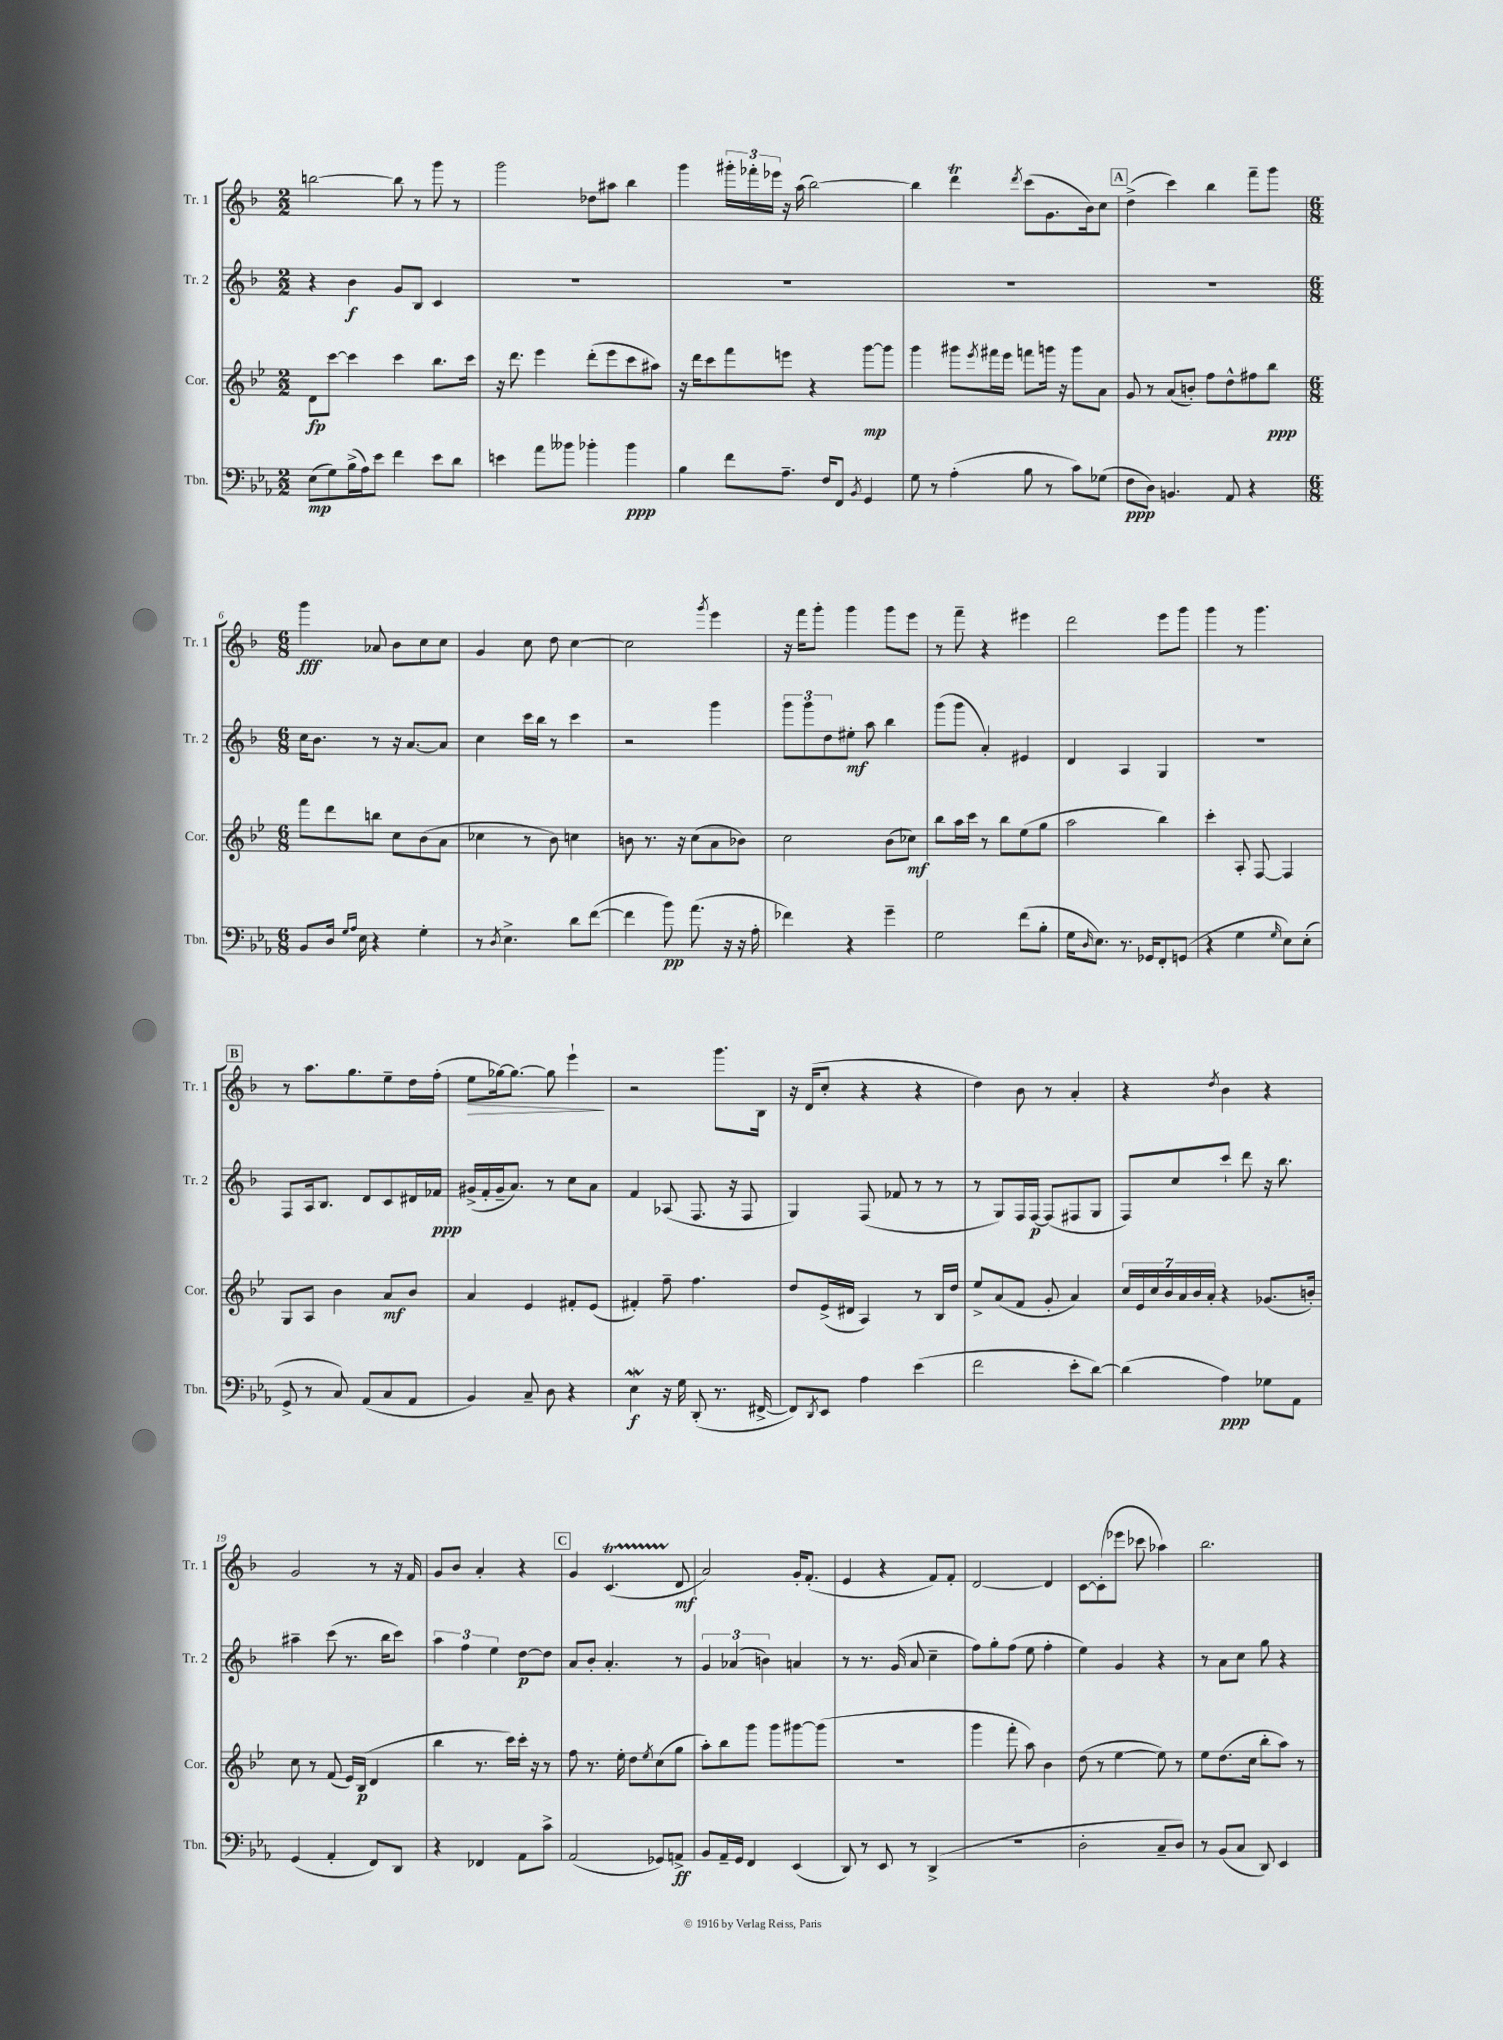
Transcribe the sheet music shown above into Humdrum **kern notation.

**kern	**dynam	**kern	**dynam	**kern	**dynam	**kern	**dynam
*part4	*part4	*part3	*part3	*part2	*part2	*part1	*part1
*staff4	*staff4	*staff3	*staff3	*staff2	*staff2	*staff1	*staff1
*I"Tbn.	*	*I"Cor.	*	*I"Tr. 2	*	*I"Tr. 1	*
*I'Tbn.	*	*I'Cor.	*	*I'Tr. 2	*	*I'Tr. 1	*
*clefF4	*	*clefG2	*	*clefG2	*	*clefG2	*
*k[b-e-a-]	*	*k[b-e-]	*	*k[b-]	*	*k[b-]	*
*M2/2	*	*M2/2	*	*M2/2	*	*M2/2	*
=1	=1	=1	=1	=1	=1	=1	=1
(8E-\L	mp	8d\L	fp	4r	.	[2bbn\	.
8G\)	.	[8ccc\J	.	.	.	.	.
(16B-^\L	.	4ccc\]	.	4b-\	f	.	.
16A-\J)	.	.	.	.	.	.	.
8e-\J	.	.	.	.	.	.	.
4f\	.	4ccc\	.	8g/L	.	8bb\]	.
.	.	.	.	8B-/J	.	8r	.
8e-\L	.	8.bb-\L	.	4c/	.	8ggg\	.
8d\J	.	.	.	.	.	8r	.
.	.	16ccc\Jk	.	.	.	.	.
=2	=2	=2	=2	=2	=2	=2	=2
4en\	.	16r	.	1r	.	2ggg\	.
.	.	8.ddd\	.	.	.	.	.
8a-\L	.	4eee-\	.	.	.	.	.
8b--X\J	.	.	.	.	.	.	.
4b-X'\	.	(8ddd'\L	.	.	.	8dd-X\L	.
.	.	8eee-\	.	.	.	8aa#X\J	.
4b-\	ppp	8ccc\	.	.	.	4bb-\	.
.	.	8aa#X\J)	.	.	.	.	.
=3	=3	=3	=3	=3	=3	=3	=3
4B-\	.	16r	.	1r	.	4ggg\	.
.	.	16ddd\KL	.	.	.	.	.
.	.	8ccc\	.	.	.	.	.
8f\L	.	8fff\	.	.	.	24ggg#X'\LL	.
.	.	.	.	.	.	24fff-X'\	.
.	.	.	.	.	.	24eee-X\JJ	.
8.A-~\J	.	8eeen\J	.	.	.	16r	.
.	.	.	.	.	.	(16aa\	.
.	.	4r	.	.	.	[2bb-\)	.
16F/KL	.	.	.	.	.	.	.
8FF/J	.	.	.	.	.	.	.
8qBB-/	.	.	.	.	.	.	.
4GG/	.	[8ggg\L	mp	.	.	.	.
.	.	8ggg\J]	.	.	.	.	.
=4	=4	=4	=4	=4	=4	=4	=4
8G\	.	4ggg\	.	1r	.	4bb-\]	.
8r	.	.	.	.	.	.	.
(4A-'\	.	8ggg#X\L	.	.	.	4dddT\	.
.	.	8qeee-/	.	.	.	.	.
.	.	16fff#X\L	.	.	.	.	.
.	.	16eee-\JJ	.	.	.	.	.
.	.	.	.	.	.	8qddd/	.
8B-\	.	8fffn\L	.	.	.	(8ccc\L	.
8r	.	16gggn\Jk	.	.	.	8.g\	.
.	.	16r	.	.	.	.	.
8c\L)	.	8ggg\L	.	.	.	.	.
.	.	.	.	.	.	16b-\k)	.
(8G-X\J	.	8a\J	.	.	.	8cc\J	.
!!LO:REH:place=s1:t=A
=5	=5	=5	=5	=5	=5	=5	=5
8F\L	ppp	8g/	.	1r	.	(4dd^\	.
8D\J)	.	8r	.	.	.	.	.
4.BBn/	.	(8a/L	.	.	.	4ccc\)	.
.	.	8bn'/J)	.	.	.	.	.
.	.	8ff\L	.	.	.	4bb-\	.
8AA-/	.	8dd^^\	.	.	.	.	.
4r	.	8ff#X\	.	.	.	8fff~\L	.
.	.	8bb-\J	ppp	.	.	8ggg\J	.
!!LO:LB:g=z
=6	=6	=6	=6	=6	=6	=6	=6
*M6/8	*	*M6/8	*	*M6/8	*	*M6/8	*
8BB-/L	.	8fff\L	.	16cc\KL	.	4ggg\	fff
.	.	.	.	8.b-\J	.	.	.
16D/Jk	.	8ddd\	.	.	.	.	.
16qqG/LL	.	.	.	.	.	.	.
16qqA-/JJ	.	.	.	.	.	.	.
16E-\	.	.	.	.	.	.	.
4r	.	8bbn\J	.	8r	.	8a-X/	.
.	.	8cc\L	.	16r	.	8b-\L	.
.	.	.	.	[8.a/L	.	.	.
4G'\	.	(8b-\	.	.	.	8cc\	.
.	.	8a\J	.	8a/J]	.	8cc\J	.
=7	=7	=7	=7	=7	=7	=7	=7
8r	.	4cc-X\	.	4cc\	.	4g/	.
8qD/	.	.	.	.	.	.	.
4.E-^\	.	.	.	.	.	.	.
.	.	8r	.	16ccc\LL	.	8cc\	.
.	.	.	.	16bb-\JJ	.	.	.
.	.	8b-\)	.	8r	.	8dd\	.
8d\L	.	4ccn\	.	4ccc\	.	[4cc\	.
([8f\J	.	.	.	.	.	.	.
=8	=8	=8	=8	=8	=8	=8	=8
4f\]	.	8bn\	.	2r	.	2cc\]	.
.	.	8.r	.	.	.	.	.
8b-\)	pp	.	.	.	.	.	.
.	.	16r	.	.	.	.	.
(8.a-\	.	(8cc\L	.	.	.	.	.
.	.	.	.	.	.	8qggg/	.
.	.	8a\	.	4ggg\	.	4eee\	.
16r	.	.	.	.	.	.	.
16r	.	8b-X\J)	.	.	.	.	.
16A-'\	.	.	.	.	.	.	.
=9	=9	=9	=9	=9	=9	=9	=9
4f-X\)	.	2cc\	.	12ggg\L	.	16r	.
.	.	.	.	.	.	16fff\KL	.
.	.	.	.	12ggg\	.	.	.
.	.	.	.	.	.	8ggg'\J	.
.	.	.	.	12dd\	.	.	.
4r	.	.	.	8ee#X'\J	mf	4ggg\	.
.	.	.	.	8aa\	.	.	.
4g~\	.	(8b-\L	.	4bb-\	.	8ggg\L	.
.	.	8cc-X\J)	mf	.	.	8eee\J	.
=10	=10	=10	=10	=10	=10	=10	=10
2G\	.	8bb-\L	.	(8ggg\L	.	8r	.
.	.	16aa\L	.	8ggg\J	.	8fff~\	.
.	.	16ccc\JJ	.	.	.	.	.
.	.	8r	.	4a'/)	.	4r	.
.	.	8bb-\L	.	.	.	.	.
(8f\L	.	(8ee-\	.	4e#X/	.	4eee#X\	.
8B-'\J	.	8gg\J	.	.	.	.	.
=11	=11	=11	=11	=11	=11	=11	=11
16G\KL	.	2aa\	.	4d/	.	2ddd\	.
16qqD/	.	.	.	.	.	.	.
8.E-\J)	.	.	.	.	.	.	.
8.r	.	.	.	4A/	.	.	.
16GG-X/KL	.	.	.	.	.	.	.
8FF'/	.	4bb-\)	.	4G/	.	8eee\L	.
(8GGn/J	.	.	.	.	.	8ggg\J	.
=12	=12	=12	=12	=12	=12	=12	=12
4r	.	4ccc'\	.	2.r	.	4ggg\	.
4G\	.	8A'/	.	.	.	8r	.
.	.	[8F/	.	.	.	4.ggg\	.
16qqG/	.	.	.	.	.	.	.
8E-\L)	.	4F/]	.	.	.	.	.
(8E-'\J	.	.	.	.	.	.	.
!!LO:LB:g=z
!!LO:REH:place=s1:t=B
=13	=13	=13	=13	=13	=13	=13	=13
8GG^/	.	8G/L	.	8F/L	.	8r	.
8r	.	8A/J	.	16A/k	.	8.aa\L	.
.	.	.	.	8.B-/J	.	.	.
8C/)	.	4b-\	.	.	.	.	.
.	.	.	.	.	.	8.gg\	.
(8AA-/L	.	.	.	8d/L	.	.	.
8C/	.	8a/L	mf	8c/	.	8ee~\	.
8AA-/J	.	8b-/J	.	16d#X/L	.	16dd\L	.
.	.	.	.	16f-X/JJ	ppp	(16ff'\JJ	.
=14	=14	=14	=14	=14	=14	=14	=14
!	!	!	!	!	!	!	!LO:HP:b
4BB-/)	.	4a/	.	(16g#X^/LL	.	8ee\L	>
.	.	.	.	16f'/	.	.	.
.	.	.	.	16g#~/J	.	[16gg-X\k)	.
.	.	.	.	8.a/J)	.	8.gg-\J_	.
8C~/	.	4e-/	.	.	.	.	.
8D\	.	.	.	8r	.	8gg-\]	.
4r	.	8f#X'/L	.	8cc\L	.	4eee`\	.
.	.	(8e-/J	.	8a\J	.	.	.
.	.	.	.	.	.	.	]
=15	=15	=15	=15	=15	=15	=15	=15
4E-w\	f	4f#X'/)	.	4f/	.	2r	.
16r	.	8ff~\	.	(8A-X/	.	.	.
16G\	.	.	.	.	.	.	.
(8DD'/	.	4.ff\	.	8.F/	.	.	.
8.r	.	.	.	.	.	8.ggg\L	.
.	.	.	.	16r	.	.	.
.	.	.	.	8F/	.	.	.
[16FF#X^/	.	.	.	.	.	16B-\Jk	.
=16	=16	=16	=16	=16	=16	=16	=16
8FF#/L])	.	8dd/L	.	4G/)	.	16r	.
.	.	.	.	.	.	(16d/KL	.
8qDD/	.	.	.	.	.	.	.
8EE-/J	.	(16e-^/L	.	.	.	8cc'/J	.
.	.	16d#X/JJ	.	.	.	.	.
4A-\	.	4A/)	.	(8F/	.	4r	.
.	.	.	.	8f-X/	.	.	.
(4e-\	.	8r	.	8r	.	4r	.
.	.	16B-/LL	.	8r	.	.	.
.	.	16dd/JJ	.	.	.	.	.
=17	=17	=17	=17	=17	=17	=17	=17
2f\	.	8ee-^/L	.	8r	.	4dd\)	.
.	.	(8a/	.	8G/L)	.	.	.
.	.	8f/J	.	16F/L	.	8b-\	.
.	.	.	.	[16F/JJ	p	.	.
.	.	8g'/	.	(8F/L]	.	8r	.
8e-'\L	.	4a/)	.	8F#X/	.	4a'/	.
[8d\J)	.	.	.	8G/J	.	.	.
=18	=18	=18	=18	=18	=18	=18	=18
(4d\]	.	28cc/LL	.	8F/L)	.	4r	.
.	.	28e-/	.	.	.	.	.
.	.	28cc/	.	.	.	.	.
.	.	28b-/	.	.	.	.	.
.	.	.	.	8cc/	.	.	.
.	.	28a/	.	.	.	.	.
.	.	28b-/	.	.	.	.	.
.	.	28a'/JJ	.	.	.	.	.
.	.	.	.	.	.	8qdd/	.
4A-\)	ppp	4r	.	8ccc`/J	.	4b-\	.
.	.	.	.	8ddd\	.	.	.
8G-X\L	.	(8.g-X/L	.	16r	.	4r	.
.	.	.	.	8.bb-\	.	.	.
8AA-\J	.	.	.	.	.	.	.
.	.	16bn'/Jk)	.	.	.	.	.
!!LO:LB:g=z
=19	=19	=19	=19	=19	=19	=19	=19
(4GG/	.	8cc\	.	4aa#X~\	.	2g/	.
.	.	8r	.	.	.	.	.
4AA-'/	.	(8f/	.	(8ccc\	.	.	.
.	.	16e-/LL)	.	8.r	.	.	.
.	.	(16B-/JJ	p	.	.	.	.
8FF/L)	.	4d/	.	.	.	8r	.
.	.	.	.	16bb-\KL	.	.	.
8DD/J	.	.	.	8ccc\J)	.	16r	.
.	.	.	.	.	.	16f/	.
=20	=20	=20	=20	=20	=20	=20	=20
4r	.	4bb-\	.	6aa\	.	8g/L	.
.	.	.	.	.	.	8b-/J	.
.	.	.	.	6ff\	.	.	.
4FF-X/	.	8.r	.	.	.	4a'/	.
.	.	.	.	6ee\	.	.	.
.	.	16ccc\LL)	.	.	.	.	.
8AA-\L	.	16ccc'\JJ	.	[8dd\L	p	4r	.
.	.	16r	.	.	.	.	.
8c^\J	.	8r	.	8dd\J]	.	.	.
!!LO:REH:place=s1:t=C
=21	=21	=21	=21	=21	=21	=21	=21
(2AA-/	.	8ff\	.	8a/L	.	4g/	.
.	.	8.r	.	8b-'/J	.	.	.
.	.	.	.	4.a'/	.	(4.cT/	.
.	.	16ee-'\	.	.	.	.	.
.	.	8dd\L	.	.	.	.	.
.	.	8qee-/	.	.	.	.	.
8GG-X/L)	.	(8cc\	.	.	.	.	.
8AAn^/J	ff	8gg\J	.	8r	.	8d/	mf
=22	=22	=22	=22	=22	=22	=22	=22
8BB-/L	.	8aa'\L)	.	6g/	.	2a/)	.
16AA-~/L	.	8bb-\	.	.	.	.	.
.	.	.	.	(6a-X/	.	.	.
16GG/JJ	.	.	.	.	.	.	.
4FF/	.	8ggg\J	.	.	.	.	.
.	.	.	.	6bn\)	.	.	.
.	.	8ggg\L	.	.	.	.	.
(4EE-/	.	[8ggg#X\	.	4an/	.	16g'/KL	.
.	.	.	.	.	.	(8.f'/J	.
.	.	(8ggg#\J]	.	.	.	.	.
=23	=23	=23	=23	=23	=23	=23	=23
8DD/)	.	2.r	.	8r	.	4e/	.
8r	.	.	.	8.r	.	.	.
8EE-/	.	.	.	.	.	4r	.
.	.	.	.	(16g/	.	.	.
8r	.	.	.	8a/	.	.	.
(4DD^/	.	.	.	4cc~\	.	8f/L)	.
.	.	.	.	.	.	8f'/J	.
=24	=24	=24	=24	=24	=24	=24	=24
2.r	.	4ggg\	.	8ff\L)	.	[2d/	.
.	.	.	.	8gg'\	.	.	.
.	.	8fff'\	.	(8ff\J	.	.	.
.	.	8aa\)	.	8ee\	.	.	.
.	.	4b-\	.	4ff'\	.	4d/]	.
=25	=25	=25	=25	=25	=25	=25	=25
2D'\	.	(8dd\	.	4ee\)	.	[8c\L	.
.	.	8r	.	.	.	(8c'\]	.
.	.	[4ee-\	.	4g/	.	8eee-X\J	.
.	.	.	.	.	.	8ccc-X\	.
8C~/L	.	8ee-\])	.	4r	.	4aa-X\)	.
8D/J)	.	8r	.	.	.	.	.
=26	=26	=26	=26	=26	=26	=26	=26
8r	.	8ee-\L	.	8r	.	2.bb-\	.
(8BB-/L	.	(8.dd\	.	8a\L	.	.	.
8C/J	.	.	.	8cc\J	.	.	.
.	.	16cc\Jk	.	.	.	.	.
8DD/)	.	8bb-'\L	.	8gg\	.	.	.
4EE-/	.	8aa\J)	.	4r	.	.	.
.	.	8r	.	.	.	.	.
==	==	==	==	==	==	==	==
*-	*-	*-	*-	*-	*-	*-	*-
